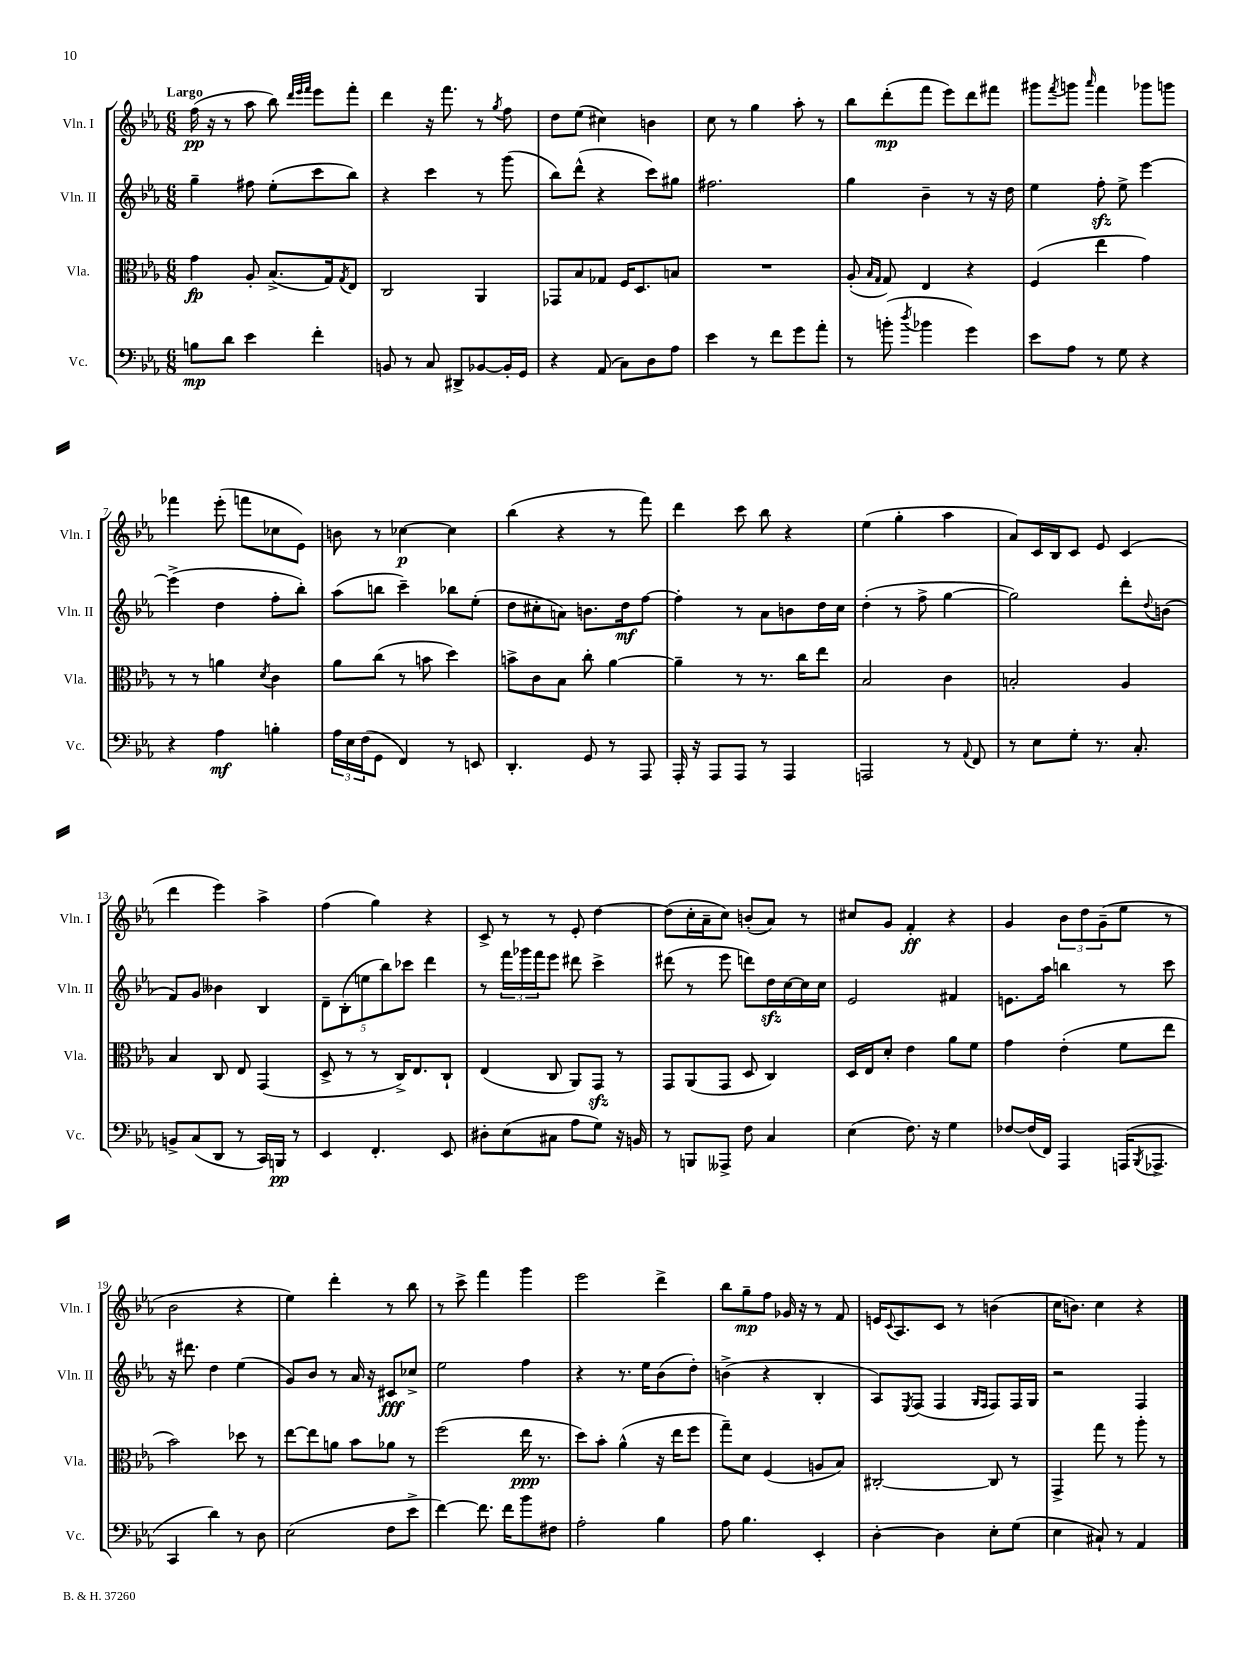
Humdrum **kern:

**kern	**dynam	**kern	**dynam	**kern	**dynam	**kern	**dynam
*part4	*part4	*part3	*part3	*part2	*part2	*part1	*part1
*staff4	*staff4	*staff3	*staff3	*staff2	*staff2	*staff1	*staff1
*I"Vc.	*	*I"Vla.	*	*I"Vln. II	*	*I"Vln. I	*
*I'Vc.	*	*I'Vla.	*	*I'Vln. II	*	*I'Vln. I	*
*clefF4	*	*clefC3	*	*clefG2	*	*clefG2	*
*k[b-e-a-]	*	*k[b-e-a-]	*	*k[b-e-a-]	*	*k[b-e-a-]	*
*M6/8	*	*M6/8	*	*M6/8	*	*M6/8	*
=1	=1	=1	=1	=1	=1	=1	=1
!	!	!	!	!	!	!LO:TX:a:B:t=Largo	!
8Bn\L	mp	4g\	fp	4gg~\	.	(16ff\	pp
.	.	.	.	.	.	16r	.
8d\J	.	.	.	.	.	8r	.
4e-\	.	8A-'/	.	8ff#X\	.	8aa-\	.
.	.	(8.B-^/L	.	(8ee-'\L	.	8bb-\)	.
.	.	.	.	.	.	32qqddd/LLL	.
.	.	.	.	.	.	32qqeee-/	.
.	.	.	.	.	.	32qqfff/JJJ	.
4f'\	.	.	.	8ccc\	.	8eee-\L	.
.	.	16G/k)	.	.	.	.	.
.	.	8qG/	.	.	.	.	.
.	.	8E-/J	.	8bb-\J)	.	8fff'\J	.
=2	=2	=2	=2	=2	=2	=2	=2
8BBn/	.	2C/	.	4r	.	4ddd\	.
8r	.	.	.	.	.	.	.
8C/	.	.	.	4ccc\	.	16r	.
.	.	.	.	.	.	8.fff\	.
8DD#X^/L	.	.	.	.	.	.	.
[8BB-X/	.	4AA-/	.	8r	.	8r	.
.	.	.	.	.	.	8qgg/	.
16BB-'/L]	.	.	.	(8ggg\	.	8ff\	.
16GG/JJ	.	.	.	.	.	.	.
=3	=3	=3	=3	=3	=3	=3	=3
4r	.	8GG-X/L	.	8bb-\L)	.	8dd\L	.
.	.	8B-/	.	(8ddd^^\J	.	(8ee-\J	.
(8AA-/	.	8G-X/J	.	4r	.	4cc#X\)	.
8C\L)	.	16F/KL	.	.	.	.	.
.	.	8.D/	.	.	.	.	.
8D\	.	.	.	8ccc\L)	.	4bn\	.
8A-\J	.	8Bn/J	.	8gg#X\J	.	.	.
=4	=4	=4	=4	=4	=4	=4	=4
4e-\	.	2.r	.	2.ff#X\	.	8cc\	.
.	.	.	.	.	.	8r	.
8r	.	.	.	.	.	4gg\	.
8f\L	.	.	.	.	.	.	.
8g\	.	.	.	.	.	8aa-'\	.
8a-'\J	.	.	.	.	.	8r	.
=5	=5	=5	=5	=5	=5	=5	=5
8r	.	(8A-'/	.	4gg\	.	8bb-\L	.
.	.	16qqB-/LL	.	.	.	.	.
.	.	16qqG/JJ	.	.	.	.	.
(8bn'\	.	8G/)	.	.	.	(8ddd'\	mp
8qdd/	.	.	.	.	.	.	.
4b-X\	.	4E-/	.	4b-~\	.	8fff\J	.
.	.	.	.	.	.	8eee-\L)	.
4g\)	.	4r	.	8r	.	8ddd\	.
.	.	.	.	16r	.	8fff#X\J	.
.	.	.	.	16dd\	.	.	.
=6	=6	=6	=6	=6	=6	=6	=6
8e-\L	.	(4F/	.	4ee-\	.	8ggg#X\L	.
.	.	.	.	.	.	8qfff/	.
8A-\J	.	.	.	.	.	8gggn\J	.
.	.	.	.	.	.	16qqaaa-/	.
8r	.	4ee-\	.	8ffzz'\	.	4fff\	.
8G\	.	.	.	8ee-^\	.	.	.
4r	.	4g\)	.	[4eee-\	.	8ggg-X\L	.
.	.	.	.	.	.	8gggn\J	.
!!LO:LB:g=z
=7	=7	=7	=7	=7	=7	=7	=7
4r	.	8r	.	(4eee-^\]	.	4fff-X\	.
.	.	8r	.	.	.	.	.
4A-\	mf	4an\	.	4dd\	.	(8eee-'\	.
.	.	.	.	.	.	8fffn\L	.
.	.	8qd/	.	.	.	.	.
4Bn'\	.	4c\	.	8ff'\L	.	8cc-X\	.
.	.	.	.	8bb-'\J)	.	8e-\J)	.
=8	=8	=8	=8	=8	=8	=8	=8
24A-\LL	.	8a-\L	.	(8aa-\L	.	8bn\	.
24E-\	.	.	.	.	.	.	.
(24F\J	.	.	.	.	.	.	.
8GG\J	.	(8cc\J	.	8bbn\J	.	8r	.
4FF/)	.	8r	.	4ccc~\)	.	[4cc-X\	p
.	.	8bn\	.	.	.	.	.
8r	.	4dd\)	.	8bb-X\L	.	4cc-\]	.
8EEn/	.	.	.	(8ee-'\J	.	.	.
=9	=9	=9	=9	=9	=9	=9	=9
4.DD'/	.	8bn^\L	.	8dd\L	.	(4bb-\	.
.	.	8c\	.	8cc#X'\	.	.	.
.	.	8B-\J	.	8an\J)	.	4r	.
8GG/	.	8cc'\	.	8.bn\L	.	.	.
8r	.	[4a-\	.	.	.	8r	.
.	.	.	.	16dd\k	mf	.	.
8AAA-/	.	.	.	[8ff\J	.	8fff\)	.
=10	=10	=10	=10	=10	=10	=10	=10
16AAA-'/	.	4a-~\]	.	4ff'\]	.	4ddd\	.
16r	.	.	.	.	.	.	.
8AAA-/L	.	.	.	.	.	.	.
8AAA-/J	.	8r	.	8r	.	8ccc\	.
8r	.	8.r	.	8a-\L	.	8bb-\	.
4AAA-/	.	.	.	8bn\	.	4r	.
.	.	16cc\KL	.	.	.	.	.
.	.	8ee-\J	.	16dd\L	.	.	.
.	.	.	.	16cc\JJ	.	.	.
=11	=11	=11	=11	=11	=11	=11	=11
2AAAn/	.	2B-/	.	(4dd'\	.	(4ee-\	.
.	.	.	.	8r	.	4gg'\	.
.	.	.	.	8ff^\	.	.	.
8r	.	4c\	.	[4gg\	.	4aa-\	.
8qqAA-/	.	.	.	.	.	.	.
8FF/	.	.	.	.	.	.	.
=12	=12	=12	=12	=12	=12	=12	=12
8r	.	2Bn'/	.	2gg\])	.	8a-/L)	.
8E-\L	.	.	.	.	.	16c/L	.
.	.	.	.	.	.	16B-/J	.
8G'\J	.	.	.	.	.	8c/J	.
8.r	.	.	.	.	.	8e-/	.
.	.	4A-/	.	8ddd'\L	.	(4c/	.
8.C'/	.	.	.	.	.	.	.
.	.	.	.	8qqdd/	.	.	.
.	.	.	.	(8bn\J	.	.	.
!!LO:LB:g=z
=13	=13	=13	=13	=13	=13	=13	=13
8BBn^/L	.	4B-/	.	8f/L)	.	4ddd\	.
(8C/	.	.	.	8g/J	.	.	.
8DD/J	.	8C/	.	4b--X\	.	4eee-\)	.
8r	.	8E-/	.	.	.	.	.
16CC/LL)	.	(4GG/	.	4B-/	.	4aa-^\	.
16BBBn/JJ	pp	.	.	.	.	.	.
8r	.	.	.	.	.	.	.
=14	=14	=14	=14	=14	=14	=14	=14
4EE-/	.	8D^/	.	10d~\L	.	(4ff\	.
.	.	.	.	(10B-'\	.	.	.
.	.	8r	.	.	.	.	.
.	.	.	.	10een\	.	.	.
4.FF'/	.	8r	.	.	.	4gg\)	.
.	.	.	.	10bb-\)	.	.	.
.	.	16C^/KL)	.	.	.	.	.
.	.	.	.	10ccc-X\J	.	.	.
.	.	8.E-/	.	.	.	.	.
.	.	.	.	4ddd\	.	4r	.
8EE-/	.	8C`/J	.	.	.	.	.
=15	=15	=15	=15	=15	=15	=15	=15
8D#X'\L	.	(4E-/	.	8r	.	8c^/	.
(8E-\	.	.	.	24fff\LL	.	8r	.
.	.	.	.	24ggg-X\	.	.	.
.	.	.	.	24fff\J	.	.	.
8C#X\J	.	8C/	.	8eee-\J	.	8r	.
8A-\L	.	8AA-/L)	.	8ddd#X\	.	8e-'/	.
8G\J)	.	8GGzz/J	.	4ccc^\	.	[4dd\	.
16r	.	8r	.	.	.	.	.
16BBn/	.	.	.	.	.	.	.
=16	=16	=16	=16	=16	=16	=16	=16
8r	.	8GG/L	.	(8ddd#X\	.	(8dd\L]	.
8BBBn/L	.	(8AA-/	.	8r	.	16cc'\L	.
.	.	.	.	.	.	16a-~\J	.
8AAA--X^/J	.	8GG/J	.	8eee-\	.	8cc\J)	.
8F\	.	8D/	.	8dddn\L)	.	(8bn'/L	.
4C/	.	4C/)	.	16ddzz\L	.	8a-/J)	.
.	.	.	.	[16cc\	.	.	.
.	.	.	.	16cc\]	.	8r	.
.	.	.	.	16cc\JJ	.	.	.
=17	=17	=17	=17	=17	=17	=17	=17
(4E-\	.	16D/LL	.	2e-/	.	8cc#X/L	.
.	.	16E-/J	.	.	.	.	.
.	.	8d'/J	.	.	.	8g/J	.
8.F\)	.	4e-\	.	.	.	4f'/	ff
16r	.	.	.	.	.	.	.
4G\	.	8a-\L	.	4f#X/	.	4r	.
.	.	8f\J	.	.	.	.	.
=18	=18	=18	=18	=18	=18	=18	=18
[8F-X/L	.	4g\	.	8.en\L	.	4g/	.
(16F-/L]	.	.	.	.	.	.	.
16FF/JJ)	.	.	.	16aa-\Jk	.	.	.
4AAA-/	.	(4e-'\	.	4bbn\	.	12b-\L	.
.	.	.	.	.	.	12dd\	.
.	.	.	.	.	.	(12g~\	.
(16AAAn/KL	.	8f\L	.	8r	.	8ee-\J	.
8qBBB-/	.	.	.	.	.	.	.
8.AAA-X^/J	.	.	.	.	.	.	.
.	.	8ee-\J	.	8ccc\	.	8r	.
!!LO:LB:g=z
=19	=19	=19	=19	=19	=19	=19	=19
4CC/	.	2b-\)	.	16r	.	2b-\	.
.	.	.	.	8.ddd#X\	.	.	.
4d\)	.	.	.	4dd\	.	.	.
8r	.	8dd-X\	.	(4ee-\	.	4r	.
8D\	.	8r	.	.	.	.	.
=20	=20	=20	=20	=20	=20	=20	=20
(2E-\	.	[8ee-\L	.	8g/L)	.	4ee-\)	.
.	.	8ee-\]	.	8b-/J	.	.	.
.	.	8an\J	.	8r	.	4ddd'\	.
.	.	8b-\L	.	16a-/	.	.	.
.	.	.	.	16r	.	.	.
8F\L	.	8a-X\J	.	8c#X/L	fff	8r	.
8e-^\J	.	8r	.	8cc-X^/J	.	8bb-\	.
=21	=21	=21	=21	=21	=21	=21	=21
[4f\)	.	(2ff\	.	2ee-\	.	8r	.
.	.	.	.	.	.	8ccc^\	.
8.f\]	.	.	.	.	.	4fff\	.
16f\KL	.	.	.	.	.	.	.
8b-\	.	16ee-\	ppp	4ff\	.	4ggg\	.
.	.	8.r	.	.	.	.	.
8F#X\J	.	.	.	.	.	.	.
=22	=22	=22	=22	=22	=22	=22	=22
2A-'\	.	8dd\L)	.	4r	.	2eee-\	.
.	.	8b-'\J	.	.	.	.	.
.	.	(4a-^^\	.	8.r	.	.	.
.	.	.	.	16ee-\KL	.	.	.
4B-\	.	16r	.	(8b-\	.	4ddd^\	.
.	.	16ee-\KL	.	.	.	.	.
.	.	8ff\J	.	8dd'\J)	.	.	.
=23	=23	=23	=23	=23	=23	=23	=23
8A-\	.	8gg~\L)	.	(4bn^\	.	8bb-\L	.
4.B-\	.	8d\J	.	.	.	8gg~\	mp
.	.	(4F/	.	4r	.	8ff\J	.
.	.	.	.	.	.	16g-X/	.
.	.	.	.	.	.	16r	.
4EE-'/	.	8An/L	.	4B-'/	.	8r	.
.	.	8B-/J)	.	.	.	8f/	.
=24	=24	=24	=24	=24	=24	=24	=24
[4D'\	.	[2C#X'/	.	8A-/L)	.	16en/KL	.
.	.	.	.	.	.	8qqc/	.
.	.	.	.	.	.	8.A-/	.
.	.	.	.	8qE-/	.	.	.
.	.	.	.	(8F/J	.	.	.
4D\]	.	.	.	4F/	.	8c/J	.
.	.	.	.	.	.	8r	.
.	.	.	.	16qqG/LL	.	.	.
.	.	.	.	16qqF/JJ	.	.	.
8E-'\L	.	8C#/]	.	8F/L)	.	(4bn\	.
(8G\J	.	8r	.	16F/L	.	.	.
.	.	.	.	16G/JJ	.	.	.
=25	=25	=25	=25	=25	=25	=25	=25
4E-\	.	4GG^/	.	2r	.	16cc\KL	.
.	.	.	.	.	.	8.bn\J)	.
8C#X`/)	.	8gg\	.	.	.	4cc\	.
8r	.	8r	.	.	.	.	.
4AA-/	.	8aa-'\	.	4F/	.	4r	.
.	.	8r	.	.	.	.	.
==	==	==	==	==	==	==	==
*-	*-	*-	*-	*-	*-	*-	*-
